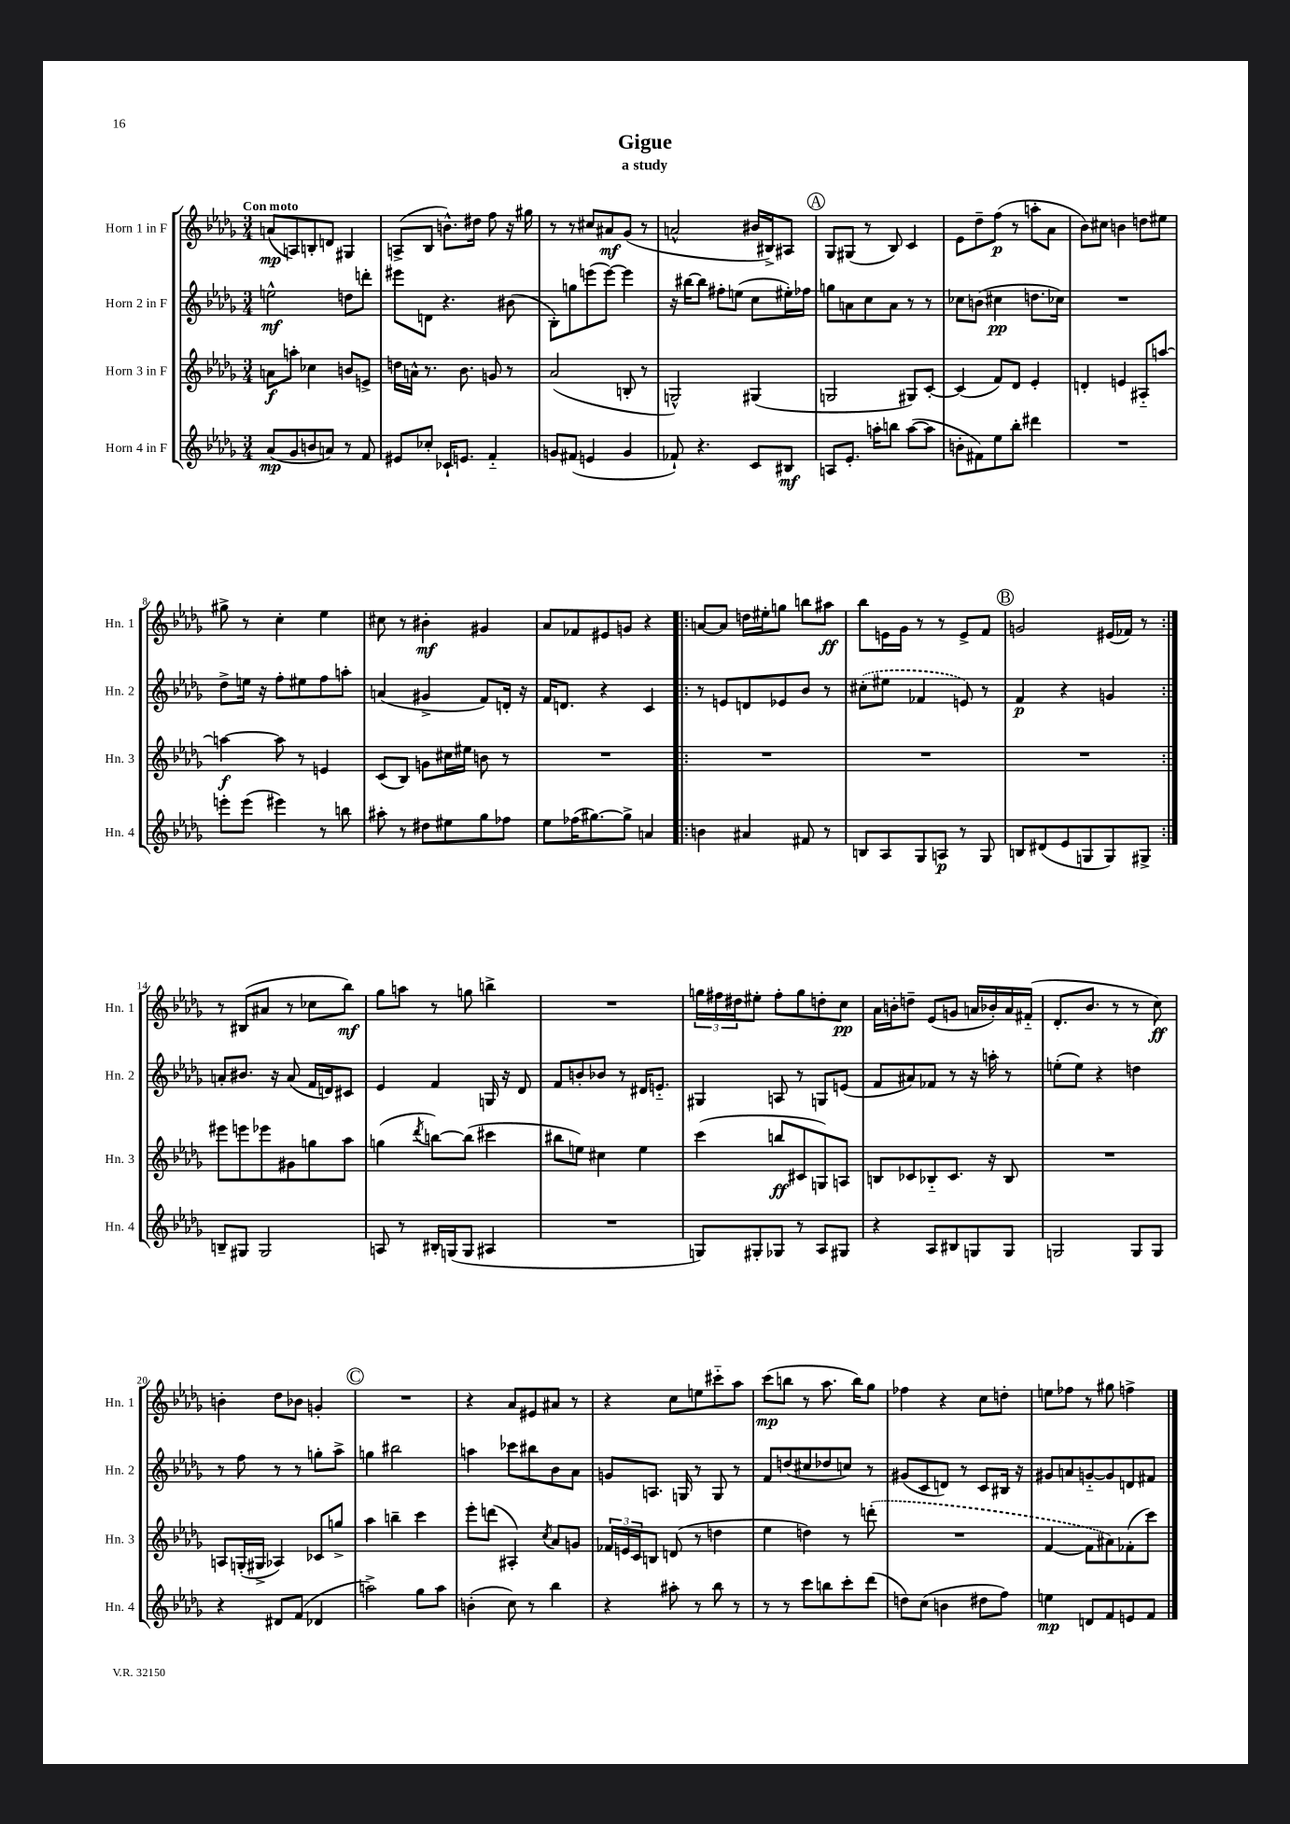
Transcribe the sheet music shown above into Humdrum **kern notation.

**kern	**kern	**kern	**kern
*staff4	*staff3	*staff2	*staff1
*clefG2	*clefG2	*clefG2	*clefG2
*k[b-e-a-d-g-]	*k[b-e-a-d-g-]	*k[b-e-a-d-g-]	*k[b-e-a-d-g-]
*M3/4	*M3/4	*M3/4	*M3/4
(8a-	8a	2ee^^	(8a
8g-	8aa'	.	8A)
8b	4cc-	.	8B'
8a)	.	.	8d
8r	8b	8dd	4G#
8f	8e^	8ddd'	.
=	=	=	=
8e#	16dd	8eee#	(8A^
.	16a^^	.	.
8cc-'	8.r	8d	8B-
16c-`	.	4.r	8.b^^)
8.e	8.b-	.	.
.	.	.	16dd#
4f'~	8g	.	8ff
.	8r	(8b#	16r
.	.	.	16gg#
=	=	=	=
8g	(2a-	8B-')	8r
(8f#	.	8gg	8r
4e	.	(8eee	8cc#
.	.	[8eee)	8a#
4g	8B'	4eee]	(8g-
.	8r	.	8r
=	=	=	=
8f-`)	2G^^)	16r	2a^^
.	.	[16bb#	.
4.r	.	8bb#]	.
.	.	8ff#'	.
.	.	(8ee	.
8c	(4G#	8cc	16b#
.	.	.	16B#^)
8B#	.	16ee#')	8A#
.	.	16ff-	.
=	=	=	=
8A	2G	8gg	8G-
8.e-'	.	8a	(8G#
.	.	8cc	8r
16aa'	.	.	.
8bb	.	8a	8B-)
([8aa	8G#)	8r	4c
8aa]	[8c'	8r	.
=	=	=	=
8b'	(4c]	8cc-	8e-
8f#)	.	(8b	8dd-~
8ee-	8f)	4cc#	(8ff
8bb-'	8d-	.	8r
4ddd#	4e-'	8.dd	8aa'
.	.	.	8a-
.	.	16cc-)	.
=	=	=	=
2.r	4d'	2.r	8b-)
.	.	.	8cc#
.	4e	.	4b
.	8A#'~	.	8dd
.	[8aa	.	8ee#
=	=	=	=
8eee'	4aa_	8dd-^	8gg#^
(8eee	.	16ee	8r
.	.	16r	.
4eee#)	8aa]	8ff'	4cc'
.	8r	8ee#	.
8r	4e	8ff	4ee-
8bb	.	8aa'	.
=	=	=	=
8aa#'	(8c	(4a	8cc#
8r	8B-)	.	8r
8dd#	8g	4g#^	4b#'
8ee#	16cc#	.	.
.	16ee#	.	.
8gg-	8b	8f)	4g#
8ff-	8r	16d'	.
.	.	16r	.
=	=	=	=
8ee-	2.r	16f	8a-
.	.	8.d	.
(16ff-	.	.	8f-
[8.gg#)	.	.	.
.	.	4r	8e#
8gg#^]	.	.	8g
4a	.	4c	4r
=!|:	=!|:	=!|:	=!|:
4b	2.r	8r	[8a
.	.	8e	8a]
4a#	.	8d	16dd
.	.	.	16ee#'
.	.	8e-	8gg
8f#	.	8b-	8bb
8r	.	8r	8aa#
=	=	=	=
8B	2.r	(8cc#'	8bb-
8A-	.	8ee#	16e
.	.	.	16g-
8G-	.	4f-	8r
8A	.	.	8r
8r	.	8e)	8e^
8G-	.	8r	8f
=	=	=	=
8B	2.r	4f	2g
(8d#	.	.	.
8e-	.	4r	.
8G	.	.	.
8G)	.	4g	(16e#
.	.	.	16f-)
8G#^	.	.	8r
=:|!	=:|!	=:|!	=:|!
8B~	8eee#	8a'	8r
8G#	8eee	8.b#	(8B#
2G#	8eee-	.	8a#
.	.	16r	.
.	8g#	(8a	8r
.	8gg	16f	8cc-
.	.	16d)	.
.	8aa-	8c#	8bb-)
=	=	=	=
8A	(4gg	4e-	8gg-
8r	.	.	8aa
.	8qddd-	.	.
16B#'	[8bb)	4f	8r
(16G	.	.	.
8G	(8bb]	.	8gg
4A#	4ccc#	16G	4bb^
.	.	16r	.
.	.	8d-	.
=	=	=	=
2.r	8bb#	8f	2.r
.	8ee)	8b'	.
.	4cc#	8b-	.
.	.	8r	.
.	4ee	16d#	.
.	.	8.e'~	.
=	=	=	=
8G)	(4ccc	4G#	24gg
.	.	.	24ff#
.	.	.	24dd#
8G#'	.	.	8ee#'
8G-	8bb	8A	8ff#'
8r	8c#	8r	8gg
8A-	8G)	8G	8dd'
8G#	8A	(8e	8cc
=	=	=	=
4r	8B	8f	16a-
.	.	.	16b'
.	8c-	8a#)	8dd~
8A-	8B-'~	8f-	(8e-
8B#	8.c-	8r	8g
8G	.	16r	16a
.	16r	16aa'	16b-')
8G	8B-	8r	16a
.	.	.	(16f#'~
=	=	=	=
2G	2.r	(8ee'	8.d-'
.	.	8ee)	.
.	.	.	8.b-
.	.	4r	.
.	.	.	8r
8G	.	4dd	8r
8G	.	.	8cc)
=	=	=	=
4r	8A	8r	4b'
.	(16G'	8ff	.
.	16G#^	.	.
8d#	4A-)	8r	8dd-
(8f	.	8r	8b-
4d-	8c-	8gg'	4g'
.	8gg^	8aa-^	.
=	=	=	=
2aa^)	4aa-	4gg	2.r
.	4bb~	2bb#	.
8gg-	4ccc	.	.
8aa	.	.	.
=	=	=	=
(4b'	8eee-'	4aa	4r
.	(8ddd	.	.
8cc)	4A#')	8ccc-	8a-
8r	.	8bb#	8e#
.	8qcc	.	.
4bb-	8a-	8b-	8a#
.	8g	8a-	8r
=	=	=	=
4r	24f-	8g	4r
.	24e	.	.
.	24c	.	.
.	8B	8.A	.
8aa#'	(8d	.	8cc
.	.	16G	.
8r	8r	8r	8ee
8bb-	4dd	8G	8ccc#'~
8r	.	8r	8aa-
=	=	=	=
8r	4ee-	8f	(8ccc
8r	.	(8dd	8bb
8ccc	4dd)	8cc#	8r
8bb	.	8dd-	8.aa-
8ccc'	8r	8cc)	.
.	.	.	16bb)
(8ddd-	(8ddd'	8r	8gg-
=	=	=	=
8dd)	2.r	(8g#	4ff-
(8cc	.	8c	.
4b	.	8d)	4r
.	.	8r	.
8dd#	.	8c	8cc
8ff)	.	16B#	8dd'
.	.	16r	.
=	=	=	=
4ee	[4f	8g#	8ee
.	.	8a	8ff-
8d	8f]	[8g'~	8r
8f	8a#)	8g]	8gg#
8e	(8f-'	8d	4ff^
8f	8ccc)	8f#	.
==	==	==	==
*-	*-	*-	*-
